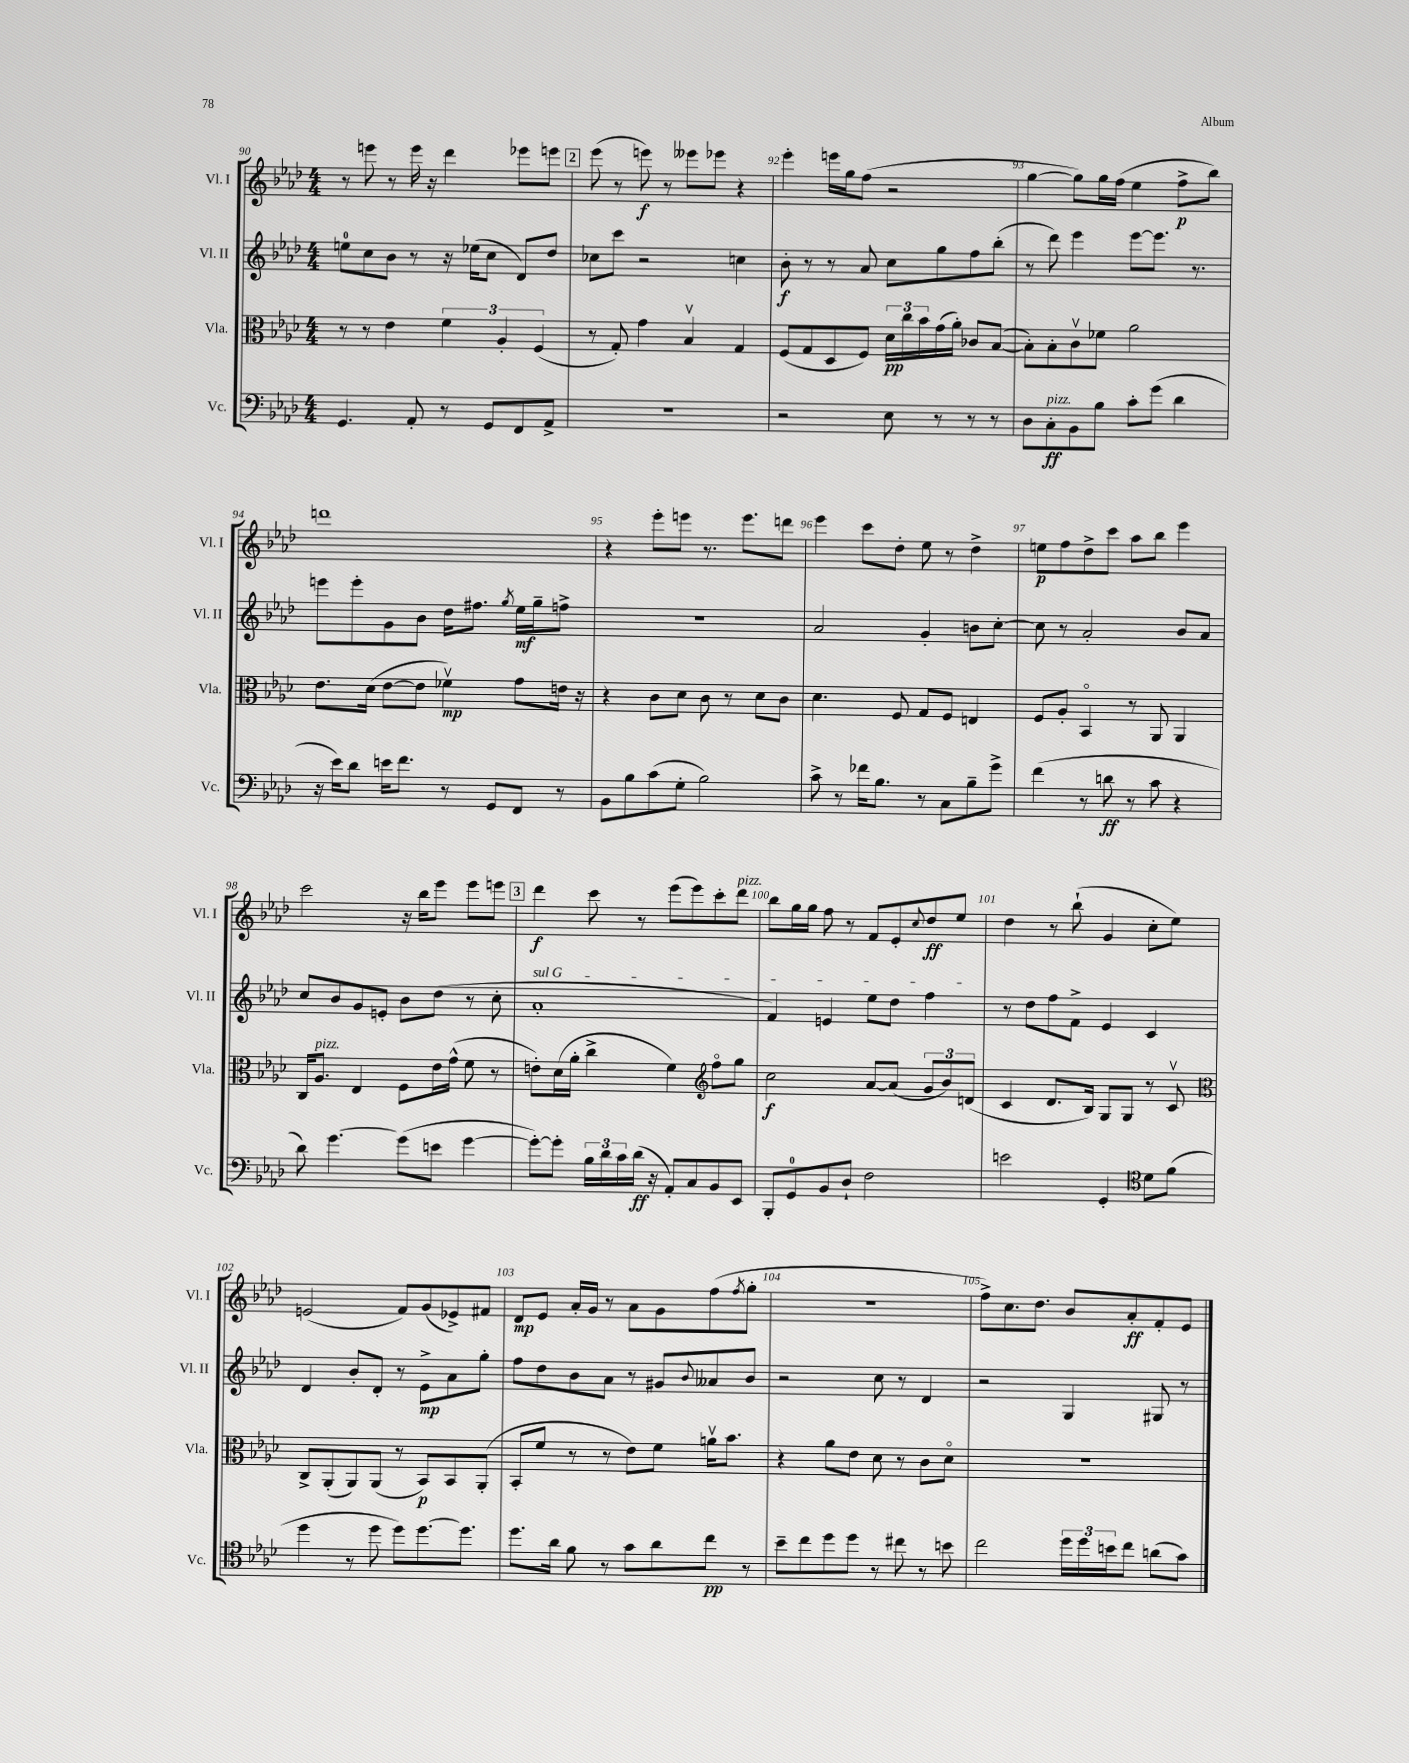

**kern	**dynam	**kern	**dynam	**kern	**dynam	**kern	**dynam
*part4	*part4	*part3	*part3	*part2	*part2	*part1	*part1
*staff4	*staff4	*staff3	*staff3	*staff2	*staff2	*staff1	*staff1
*I"Vc.	*	*I"Vla.	*	*I"Vl. II	*	*I"Vl. I	*
*I'Vc.	*	*I'Vla.	*	*I'Vl. II	*	*I'Vl. I	*
*clefF4	*	*clefC3	*	*clefG2	*	*clefG2	*
*k[b-e-a-d-]	*	*k[b-e-a-d-]	*	*k[b-e-a-d-]	*	*k[b-e-a-d-]	*
*M4/4	*	*M4/4	*	*M4/4	*	*M4/4	*
=90	=90	=90	=90	=90	=90	=90	=90
4.GG/	.	8r	.	8een\L	.	8r	.
.	.	8r	.	8cc\	.	8eeen\	.
.	.	4e-\	.	8b-\J	.	8r	.
8AA-'/	.	.	.	8r	.	16eee\	.
.	.	.	.	.	.	16r	.
8r	.	6f\	.	16r	.	4ddd-\	.
.	.	.	.	(16ee-X\KL	.	.	.
8GG/L	.	.	.	8cc\J	.	.	.
.	.	6A-'/	.	.	.	.	.
8FF/	.	.	.	8d-/L)	.	8eee-X\L	.
.	.	(6F/	.	.	.	.	.
8AA-^/J	.	.	.	8dd-/J	.	8eeen\J	.
!!LO:REH:place=s1:t=2
=91	=91	=91	=91	=91	=91	=91	=91
1r	.	8r	.	8cc-X\L	.	(8eee-\	.
.	.	8G'/)	.	8ccc\J	.	8r	.
.	.	4g\	.	2r	.	8eeen\)	f
.	.	.	.	.	.	8r	.
.	.	4B-v/	.	.	.	8eee--X\L	.
.	.	.	.	.	.	8eee-X\J	.
.	.	4G/	.	4ccn\	.	4r	.
=92	=92	=92	=92	=92	=92	=92	=92
2r	.	(8F/L	.	8b-'\	f	4eee-'\	.
.	.	8G/	.	8r	.	.	.
.	.	8D-/	.	8r	.	16eeen\LL	.
.	.	.	.	.	.	16gg\J	.
.	.	8F/J)	.	8a-/	.	(8ff\J	.
8E-\	.	24d-\LL	pp	8cc\L	.	2r	.
.	.	24cc\	.	.	.	.	.
.	.	24b-\	.	.	.	.	.
8r	.	(16g\	.	8gg\	.	.	.
.	.	16a-'\JJ)	.	.	.	.	.
8r	.	8c-X/L	.	8ff\	.	.	.
8r	.	([8B-/J	.	(8bb-'\J	.	.	.
=93	=93	=93	=93	=93	=93	=93	=93
8D-\L	.	8B-'\L])	.	8r	.	[4gg\	.
!LO:TX:a:i:t=pizz.	!	!	!	!	!	!	!
8C'\	ff	8B-'\	.	8ddd-\)	.	.	.
8BB-\	.	8cv\	.	4eee-\	.	8gg\L])	.
8B-\J	.	8f-X\J	.	.	.	16gg\L	.
.	.	.	.	.	.	(16ff\JJ	.
8c'\L	.	2a-\	.	[8eee-\L	.	4ee-\	.
(8g\J	.	.	.	8.eee-\J]	.	.	.
4d-\	.	.	.	.	.	8ff^\L	p
.	.	.	.	8.r	.	.	.
.	.	.	.	.	.	8bb-\J)	.
!!LO:LB:g=z
=94	=94	=94	=94	=94	=94	=94	=94
16r	.	8.e-\L	.	8eeen\L	.	1dddn	.
16e-\KL)	.	.	.	.	.	.	.
8d-\J	.	.	.	8eee'\	.	.	.
.	.	(16d-\Jk	.	.	.	.	.
16en\KL	.	[8e-\L	.	8g\	.	.	.
8.f\J	.	.	.	.	.	.	.
.	.	8e-\J]	.	8b-\J	.	.	.
8r	.	4f-Xv\)	mp	16dd-\KL	.	.	.
.	.	.	.	8.ff#X\J	.	.	.
8GG/L	.	.	.	.	.	.	.
.	.	.	.	8qgg/	.	.	.
8FF/J	.	8g\L	.	16ee-\LL	mf	.	.
.	.	.	.	16gg~\J	.	.	.
8r	.	16en\Jk	.	8ffn^\J	.	.	.
.	.	16r	.	.	.	.	.
=95	=95	=95	=95	=95	=95	=95	=95
8BB-\L	.	4r	.	1r	.	4r	.
8B-\	.	.	.	.	.	.	.
(8c\	.	8c\L	.	.	.	8eee-'\L	.
8G'\J	.	8d-\J	.	.	.	8eeen\J	.
2B-\)	.	8c\	.	.	.	8.r	.
.	.	8r	.	.	.	.	.
.	.	.	.	.	.	8.eee\L	.
.	.	8d-\L	.	.	.	.	.
.	.	8c\J	.	.	.	8dddn\J	.
=96	=96	=96	=96	=96	=96	=96	=96
8c^\	.	4.d-\	.	2a-/	.	4eee-\	.
8r	.	.	.	.	.	.	.
16f-X\KL	.	.	.	.	.	8ccc\L	.
8.B-\J	.	.	.	.	.	.	.
.	.	8F/	.	.	.	8dd-'\J	.
8r	.	8G/L	.	4g'/	.	8ee-\	.
8C\L	.	8F/J	.	.	.	8r	.
8B-~\	.	4En/	.	8bn\L	.	4dd-^\	.
8g^\J	.	.	.	[8cc'\J	.	.	.
=97	=97	=97	=97	=97	=97	=97	=97
(4f\	.	8F/L	.	8cc\]	.	8een\L	p
.	.	8A-'/J	.	8r	.	8ff\	.
8r	.	4BB-/	.	2a-'/	.	8dd-^\	.
8dn\	ff	.	.	.	.	8ccc\J	.
8r	.	8r	.	.	.	8aa-\L	.
8c\	.	8AA-/	.	.	.	8bb-\J	.
4r	.	4AA-/	.	8b-/L	.	4eee-\	.
.	.	.	.	8a-/J	.	.	.
!!LO:LB:g=z
=98	=98	=98	=98	=98	=98	=98	=98
8d-\)	.	16C/KL	.	8cc/L	.	2ccc\	.
!	!	!LO:TX:a:i:t=pizz.	!	!	!	!	!
.	.	8.A-/J	.	.	.	.	.
[4.g\	.	.	.	8b-/	.	.	.
.	.	4E-/	.	8g/	.	.	.
.	.	.	.	8en'/J	.	.	.
(8g\L]	.	8F\L	.	8b-\L	.	16r	.
.	.	.	.	.	.	16bb-\KL	.
8en\J	.	16e-\L	.	(8dd-\J	.	8eee-\J	.
.	.	(16g^^\JJ	.	.	.	.	.
[4g\	.	8f\	.	8r	.	8eee-\L	.
.	.	8r	.	8cc'\	.	8eeen\J	.
!!LO:REH:place=s1:t=3
=99	=99	=99	=99	=99	=99	=99	=99
!	!	!	!	!LO:TX:a:i:t=sul G	!	!	!
8g'\L_)	.	8en'\L)	.	1a-'	.	4ddd-\	f
8g'\J]	.	(16d-\L	.	.	.	.	.
.	.	16a-'\JJ	.	.	.	.	.
24B-\LL	.	4cc^\	.	.	.	8ccc\	.
24d-\	.	.	.	.	.	.	.
24c\	.	.	.	.	.	.	.
(16d-\JJ	ff	.	.	.	.	8r	.
16r	.	.	.	.	.	.	.
8AA-'/L)	.	4f\)	.	.	.	(8eee-\L	.
8C/	.	.	.	.	.	8eee-\)	.
*	*	*clefG2	*	*	*	*	*
8BB-/	.	8ff\L	.	.	.	8ccc'\	.
!	!	!	!	!	!	!LO:TX:a:i:t=pizz.	!
8EE-/J	.	8gg\J	.	.	.	8ddd-\J	.
=100	=100	=100	=100	=100	=100	=100	=100
8BBB-'/L	.	2cc\	f	4f/)	.	8bb-\L	.
8GG/	.	.	.	.	.	16gg\L	.
.	.	.	.	.	.	16gg\JJ	.
8BB-/	.	.	.	4en/	.	8ff\	.
8D-`/J	.	.	.	.	.	8r	.
2F\	.	[8a-/L	.	8ee-\L	.	8f/L	.
.	.	(8a-/J]	.	8dd-\J	.	8e-'/	.
.	.	.	.	.	.	8qqcc/	.
.	.	12g/L	.	4ff\	.	8dd-/	ff
.	.	12b-/)	.	.	.	.	.
.	.	.	.	.	.	8ee-/J	.
.	.	(12dn/J	.	.	.	.	.
=101	=101	=101	=101	=101	=101	=101	=101
2en\	.	4c/	.	8r	.	4dd-\	.
.	.	.	.	8dd-\L	.	.	.
.	.	8.d-/L	.	8ff\	.	8r	.
.	.	.	.	8f^\J	.	(8bb-`\	.
.	.	16B-/Jk)	.	.	.	.	.
4GG'/	.	8G/L	.	4e-/	.	4g/	.
.	.	8G/J	.	.	.	.	.
*clefC4	*	*	*	*	*	*	*
8d-\L	.	8r	.	4c/	.	8cc'\L	.
(8f\J	.	8cv/	.	.	.	8ee-\J)	.
!!LO:LB:g=z
=102	=102	=102	=102	=102	=102	=102	=102
*	*	*clefC3	*	*	*	*	*
4dd-\	.	8C^/L	.	4d-/	.	(2en/	.
.	.	(8AA-'/	.	.	.	.	.
8r	.	8AA-/)	.	8b-'/L	.	.	.
8dd-\	.	(8AA-/J	.	8d-'/J	.	.	.
8dd-\L)	.	8r	.	8r	.	8f/L)	.
[8.dd-\	.	8BB-/L)	p	8e-^\L	mp	(8g/	.
.	.	8BB-/	.	8a-\	.	8e-X^/)	.
8.dd-\J]	.	.	.	.	.	.	.
.	.	(8AA-'/J	.	8gg'\J	.	8f#X/J	.
=103	=103	=103	=103	=103	=103	=103	=103
8.dd-\L	.	8BB-'/L	.	8ff\L	.	8d-/L	mp
.	.	8f/J	.	8dd-\	.	8e-/J	.
16a-\Jk	.	.	.	.	.	.	.
8f\	.	8r	.	8b-\	.	16a-'/LL	.
.	.	.	.	.	.	16g/JJ	.
8r	.	8r	.	8a-\J	.	8r	.
8g\L	.	8e-\L)	.	8r	.	8a-\L	.
8a-\	.	8f\J	.	8g#X/L	.	8g\	.
.	.	.	.	8qqb-/	.	.	.
8cc\J	pp	16anv\KL	.	8a--X/	.	(8ff\	.
.	.	8.b-\J	.	.	.	.	.
.	.	.	.	.	.	8qff/	.
8r	.	.	.	8b-/J	.	8gg'\J	.
=104	=104	=104	=104	=104	=104	=104	=104
8b-~\L	.	4r	.	2r	.	1r	.
8cc\	.	.	.	.	.	.	.
8dd-\	.	8a-\L	.	.	.	.	.
8dd-\J	.	8e-\J	.	.	.	.	.
8r	.	8d-\	.	8cc\	.	.	.
8cc#X\	.	8r	.	8r	.	.	.
8r	.	8c\L	.	4d-/	.	.	.
8bn\	.	8d-\J	.	.	.	.	.
=105	=105	=105	=105	=105	=105	=105	=105
2cc\	.	1r	.	2r	.	8ff^\L)	.
.	.	.	.	.	.	8.cc\	.
.	.	.	.	.	.	8.dd-\J	.
24dd-\LL	.	.	.	4G/	.	8b-/L	.
24dd-\	.	.	.	.	.	.	.
24bn\J	.	.	.	.	.	.	.
8cc\J	.	.	.	.	.	8a-'/	ff
(8an\L	.	.	.	8G#X/	.	8f'/	.
8g\J)	.	.	.	8r	.	8e-/J	.
==	==	==	==	==	==	==	==
*-	*-	*-	*-	*-	*-	*-	*-
